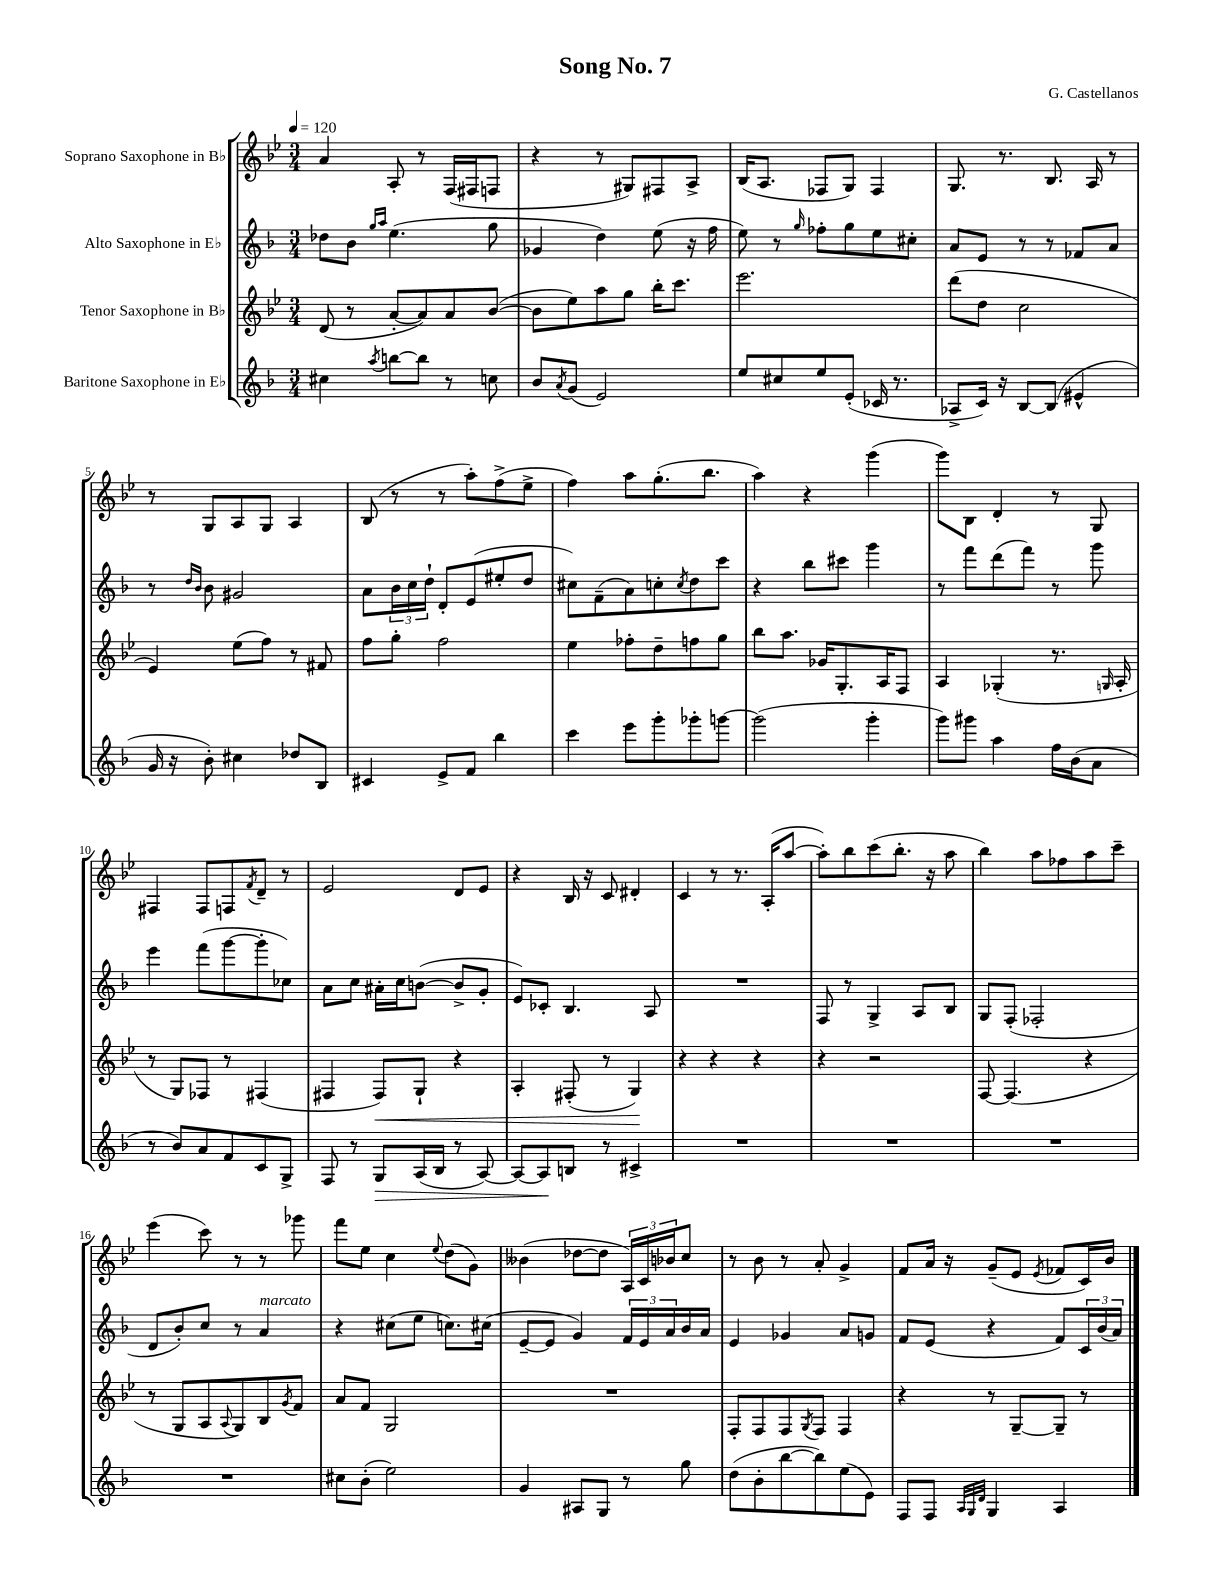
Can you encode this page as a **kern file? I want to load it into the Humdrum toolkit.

**kern	**dynam	**kern	**dynam	**kern	**kern
*part4	*part4	*part3	*part3	*part2	*part1
*staff4	*staff4	*staff3	*staff3	*staff2	*staff1
*I"Baritone Saxophone in E♭	*	*I"Tenor Saxophone in B♭	*	*I"Alto Saxophone in E♭	*I"Soprano Saxophone in B♭
*clefG2	*	*clefG2	*	*clefG2	*clefG2
*k[b-]	*	*k[b-e-]	*	*k[b-]	*k[b-e-]
*M3/4	*	*M3/4	*	*M3/4	*M3/4
*MM120	*	*MM120	*	*MM120	*MM120
=1	=1	=1	=1	=1	=1
4cc#X\	.	(8d/	.	8dd-X\L	4a/
.	.	8r	.	8b-\J	.
.	.	.	.	16qqgg/LL	.
8qaa/	.	.	.	16qqaa/JJ	.
[8bbn\L	.	[8a'/L	.	(4.ee\	8A'/
8bb\J]	.	8a/])	.	.	8r
8r	.	8a/	.	.	(16F/LL
.	.	.	.	.	16F#X/J
8ccn\	.	([8b-/J	.	8gg\	8Fn/J
=2	=2	=2	=2	=2	=2
8b-/L	.	8b-\L]	.	4g-X/	4r
8qa/	.	.	.	.	.
(8g/J	.	8ee-\)	.	.	.
2e/)	.	8aa\	.	4dd\)	8r
.	.	8gg\J	.	.	8G#X/L)
.	.	16bb-'\KL	.	(8ee\	8F#X/
.	.	8.ccc\J	.	.	.
.	.	.	.	16r	8A^/J
.	.	.	.	16ff\	.
=3	=3	=3	=3	=3	=3
8ee/L	.	2.eee-\	.	8ee\)	(16B-/KL
.	.	.	.	.	8.A/J
8cc#X/	.	.	.	8r	.
.	.	.	.	16qqgg/	.
8ee/	.	.	.	8ff-X'\L	8F-X/L
(8e'/J	.	.	.	8gg\	8G/J)
16c-X/	.	.	.	8ee\	4F-/
8.r	.	.	.	.	.
.	.	.	.	8cc#X'\J	.
=4	=4	=4	=4	=4	=4
8A-X^/L	.	(8ddd\L	.	8a/L	8.G/
16c/Jk)	.	8dd\J	.	8e/J	.
16r	.	.	.	.	8.r
[8B-/L	.	2cc\	.	8r	.
(8B-/J]	.	.	.	8r	8.B-/
4e#X^^/	.	.	.	8f-X/L	.
.	.	.	.	.	16A/
.	.	.	.	8a/J	8r
!!LO:LB:g=z
=5	=5	=5	=5	=5	=5
16g/	.	4e-/)	.	8r	8r
16r	.	.	.	.	.
.	.	.	.	16qqdd/LL	.
.	.	.	.	16qqb-/JJ	.
8b-'\)	.	.	.	8b-\	8G/L
4cc#X\	.	(8ee-\L	.	2g#X/	8A/
.	.	8ff\J)	.	.	8G/J
8dd-X/L	.	8r	.	.	4A/
8B-/J	.	8f#X/	.	.	.
=6	=6	=6	=6	=6	=6
4c#X/	.	8ff\L	.	8a\L	(8B-/
.	.	8gg'\J	.	24b-\L	8r
.	.	.	.	24cc\	.
.	.	.	.	24dd`\JJ	.
8e^/L	.	2ff\	.	8d'/L	8r
8f/J	.	.	.	(8e/	8aa'\L)
4bb-\	.	.	.	8ee#X'/	(8ff^\
.	.	.	.	8dd/J	8ee-^\J
=7	=7	=7	=7	=7	=7
4ccc\	.	4ee-\	.	8cc#X\L)	4ff\)
.	.	.	.	(8f~\	.
8eee\L	.	8ff-X'\L	.	8a\)	8aa\L
8ggg'\	.	8dd~\	.	8ccn'\	(8.gg'\
.	.	.	.	8qcc/	.
8ggg-X'\	.	8ffn\	.	8dd\	.
.	.	.	.	.	8.bb-\J
[8gggn\J	.	8gg\J	.	8ccc\J	.
=8	=8	=8	=8	=8	=8
(2ggg\]	.	8bb-\L	.	4r	4aa\)
.	.	8.aa\J	.	.	.
.	.	.	.	8bb-\L	4r
.	.	16g-X/KL	.	.	.
.	.	8.G'/	.	8ccc#X\J	.
4ggg'\	.	.	.	4ggg\	(4ggg\
.	.	16A/K	.	.	.
.	.	8F/J	.	.	.
=9	=9	=9	=9	=9	=9
8ggg\L)	.	4A/	.	8r	8ggg\L)
8ggg#X\J	.	.	.	8fff\L	8B-\J
4aa\	.	(4G-X'/	.	(8ddd\	4d'/
.	.	.	.	8fff\J)	.
16ff\LL	.	8.r	.	8r	8r
(16b-\J	.	.	.	.	.
8a\J	.	.	.	8ggg\	8G/
.	.	16qqGn/	.	.	.
.	.	16A'/	.	.	.
!!LO:LB:g=z
=10	=10	=10	=10	=10	=10
8r	.	8r	.	4eee\	4F#X/
8b-/L)	.	8G/L)	.	.	.
8a/	.	8F-X/J	.	(8fff\L	8F#/L
8f/	.	8r	.	[8ggg\	8Fn/
.	.	.	.	.	8qf/
8c/	.	(4F#X/	.	8ggg'\]	8d~/J
8G^/J	.	.	.	8cc-X\J)	8r
=11	=11	=11	=11	=11	=11
8F/	.	4F#X/	.	8a\L	2e-/
8r	.	.	.	8cc\J	.
!	!LO:HP:b	!	!LO:HP:b	!	!
8G/L	>	8F#/L)	<	16a#X'\LL	.
.	.	.	.	16cc\J	.
(16A/L	.	8G`/J	.	([8bn\J	.
16B-/JJ	.	.	.	.	.
8r	.	4r	.	8b^/L]	8d/L
[8A/)	.	.	.	8g'/J	8e-/J
=12	=12	=12	=12	=12	=12
8A/L_	.	4A'/	.	8e/L)	4r
8A/]	.	.	.	8c-X'/J	.
8Bn/J	]	(8F#X'/	.	4.B-/	16B-/
.	.	.	.	.	16r
8r	.	8r	.	.	8c/
4c#X^/	.	4G/)	.	.	4d#X'/
.	.	.	.	8A/	.
.	.	.	[	.	.
=13	=13	=13	=13	=13	=13
2.r	.	4r	.	2.r	4c/
.	.	4r	.	.	8r
.	.	.	.	.	8.r
.	.	4r	.	.	.
.	.	.	.	.	(16A'/KL
.	.	.	.	.	[8aa/J
=14	=14	=14	=14	=14	=14
2.r	.	4r	.	8F/	8aa'\L])
.	.	.	.	8r	8bb-\
.	.	2r	.	4G^/	(8ccc\
.	.	.	.	.	8.bb-'\J
.	.	.	.	8A/L	.
.	.	.	.	.	16r
.	.	.	.	8B-/J	8aa\
=15	=15	=15	=15	=15	=15
2.r	.	[8F/	.	8G/L	4bb-\)
.	.	(4.F/]	.	(8F'/J	.
.	.	.	.	2F-X'/	8aa\L
.	.	.	.	.	8ff-X\
.	.	4r	.	.	8aa\
.	.	.	.	.	8ccc~\J
!!LO:LB:g=z
=16	=16	=16	=16	=16	=16
2.r	.	8r	.	8d/L	(4eee-\
.	.	8G/L	.	8b-'/)	.
.	.	8A/	.	8cc/J	8ccc\)
.	.	8qqA/	.	.	.
.	.	8G/)	.	8r	8r
!	!	!	!	!LO:TX:a:i:t=marcato	!
.	.	8B-/	.	4a/	8r
.	.	8qg/	.	.	.
.	.	8f/J	.	.	8ggg-X\
=17	=17	=17	=17	=17	=17
8cc#X\L	.	8a/L	.	4r	8fff\L
(8b-'\J	.	8f/J	.	.	8ee-\J
2ee\)	.	2G/	.	(8cc#X\L	4cc\
.	.	.	.	8ee\J	.
.	.	.	.	.	8qqee-/
.	.	.	.	8.ccn\L)	(8dd\L
.	.	.	.	.	8g\J)
.	.	.	.	(16cc#X\Jk	.
=18	=18	=18	=18	=18	=18
4g/	.	2.r	.	[8e~/L	(4b--X\
.	.	.	.	8e/J]	.
8A#X/L	.	.	.	4g/)	[8dd-X\L
8G/J	.	.	.	.	8dd-\J]
8r	.	.	.	24f/LL	24A/LL)
.	.	.	.	24e/	24c/
.	.	.	.	24a/	24b-X/J
8gg\	.	.	.	16b-/	8cc/J
.	.	.	.	16a/JJ	.
=19	=19	=19	=19	=19	=19
(8dd\L	.	8F'/L	.	4e/	8r
8b-'\	.	8F/	.	.	8b-\
[8bb-\	.	8F/	.	4g-X/	8r
.	.	8qG/	.	.	.
8bb-\])	.	8F/J	.	.	8a'/
(8ee\	.	4F/	.	8a/L	4g^/
8e\J)	.	.	.	8gn/J	.
=20	=20	=20	=20	=20	=20
8F/L	.	4r	.	8f/L	8f/L
8F/J	.	.	.	(8e/J	16a/Jk
.	.	.	.	.	16r
32qqA/LLL	.	.	.	.	.
32qqG/	.	.	.	.	.
32qqd/JJJ	.	.	.	.	.
4G/	.	8r	.	4r	(8g~/L
.	.	[8G~/L	.	.	8e-/J
.	.	.	.	.	8qe-/
4A/	.	8G~/J]	.	8f/L)	8f-X/L
.	.	8r	.	24c/L	16c/L)
.	.	.	.	(24b-/	.
.	.	.	.	.	16b-/JJ
.	.	.	.	24a/JJ)	.
==	==	==	==	==	==
*-	*-	*-	*-	*-	*-
